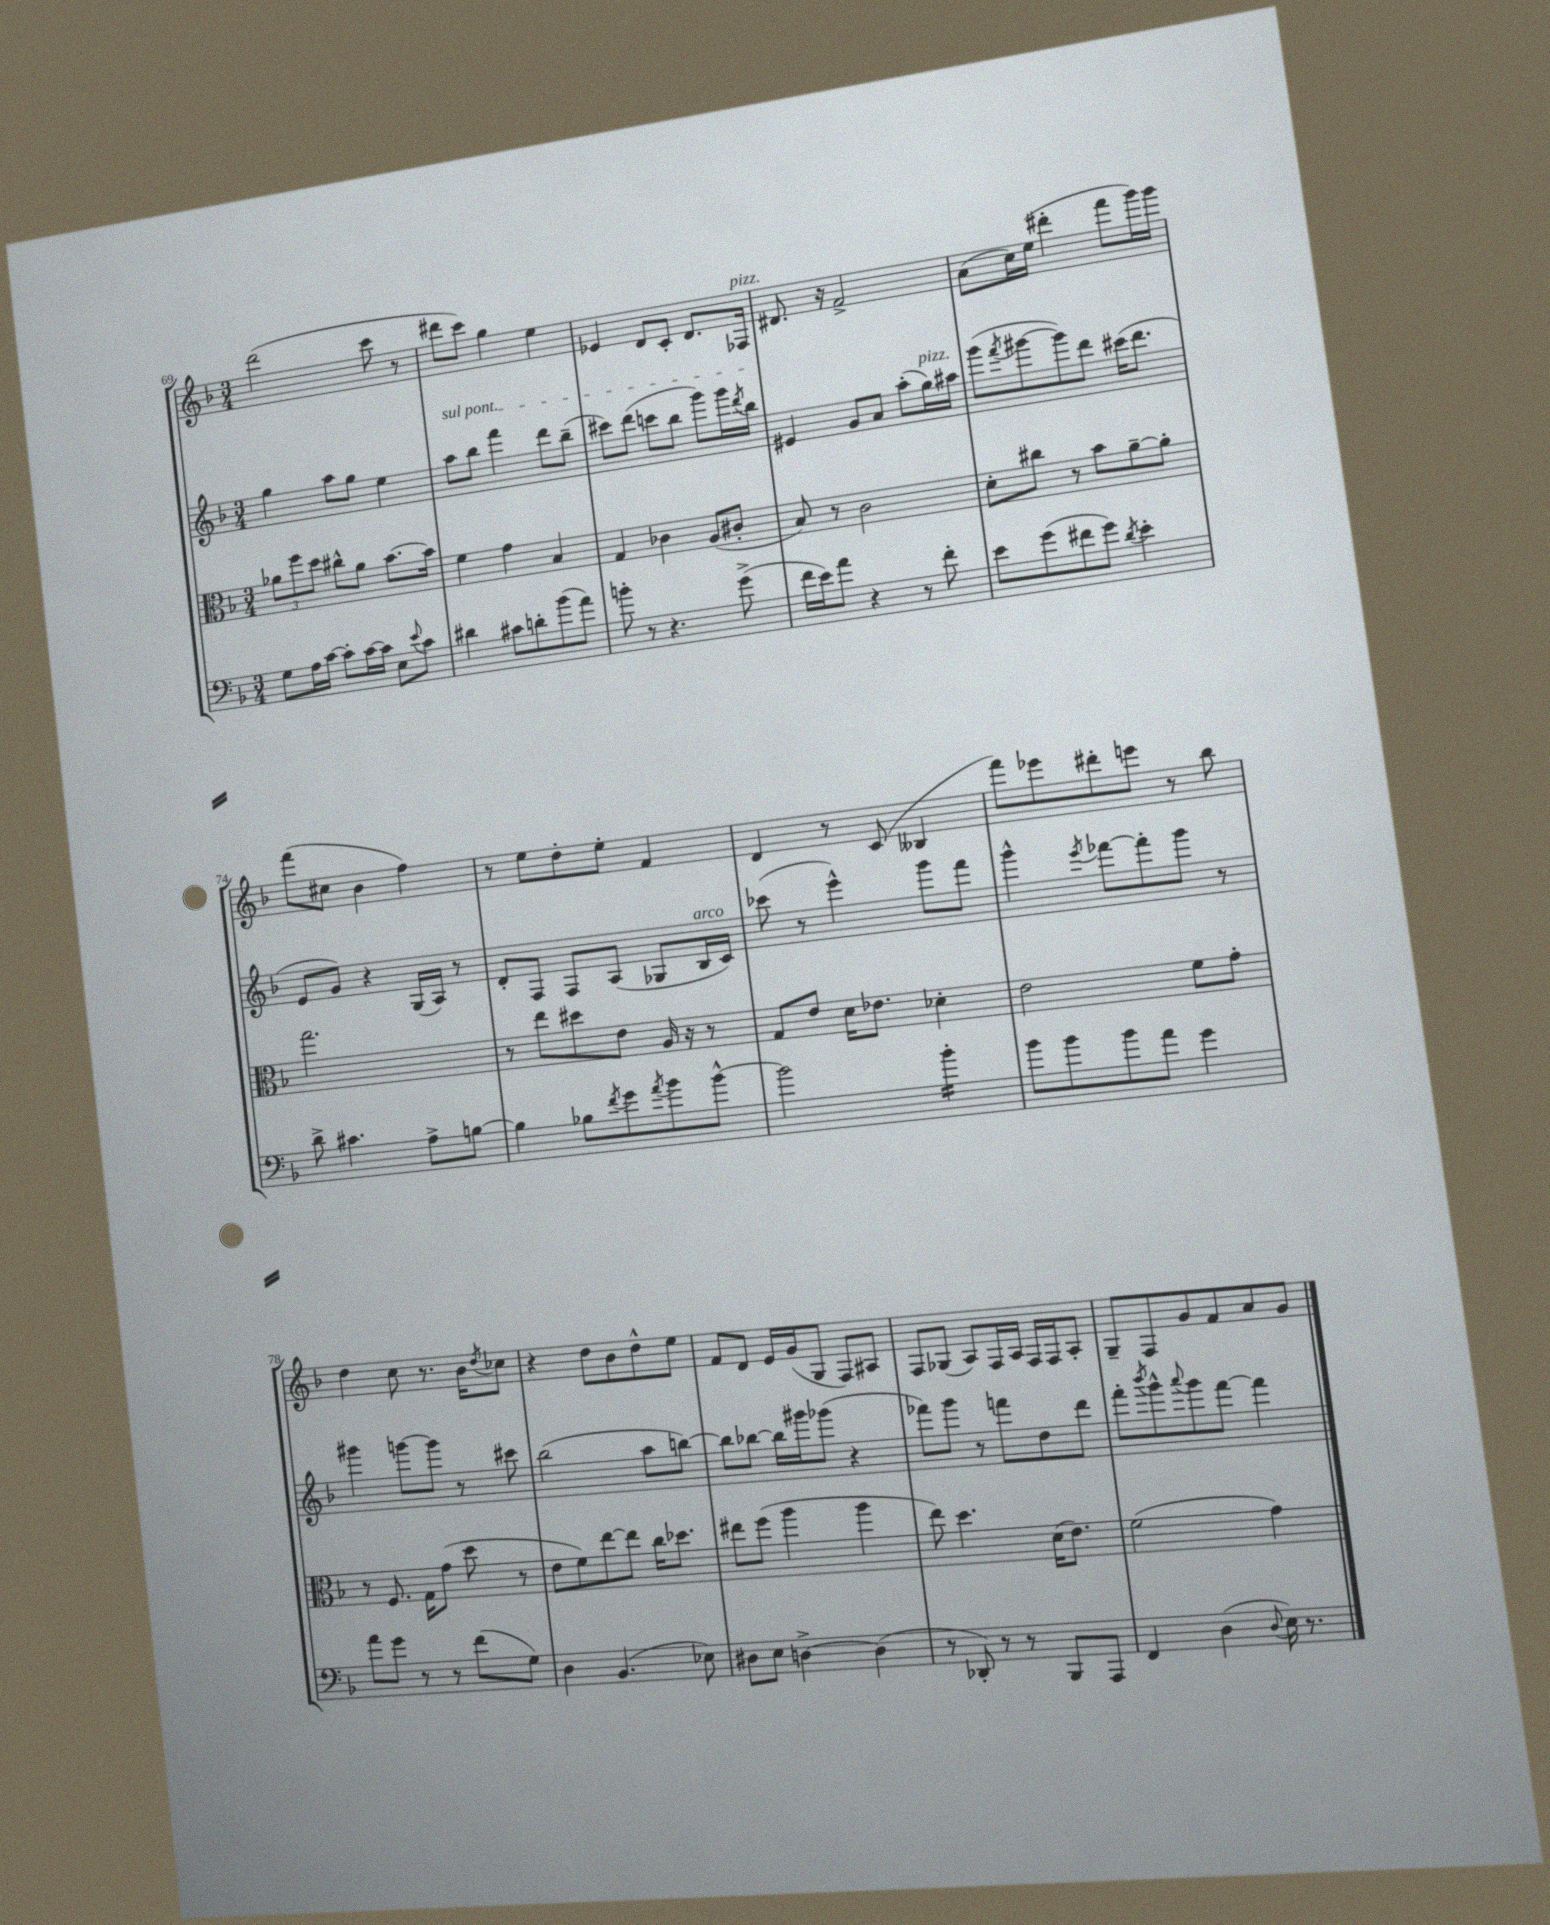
<<
\new StaffGroup <<
\new Staff = "s0" {
    \clef treble \key f \major \numericTimeSignature \time 3/4
    d'''2( c'''8 r8 |
    dis'''8 c'''8) g''4 e''4 |
    ees'4 d'8 c'8-. d'8. fes16^\markup { \italic "pizz." } |
    dis'8. r16 f'2-> |
    a'8( c''16) e''16( dis'''4-. f'''8 g'''16) g'''16 |
    f'''8( cis''8 bes'4 f''4) |
    r8 e''8 d''8-. e''8-. f'4 |
    d'4 r8 c'8( beses4 |
    f'''8) ees'''8 dis'''8-. e'''8 r8 bes''8 |
    d''4 c''8 r8. bes'16 \acciaccatura { d''8 } ces''8 |
    r4 d''8 bes'8 d''8-^ e''8 |
    f'8 d'8 e'16 g'16( g8 f8) ais8 |
    f8 ges8( a8) f16 a16 f16 f16 a8-. |
    g8-- f8 g'8 f'8 a'8 g'8 \bar "|." |
}
\new Staff = "s1" {
    \clef treble \key f \major \numericTimeSignature \time 3/4
    g''4 a''8 g''8 e''4 |
    \once \override TextSpanner.bound-details.left.text = \markup { \italic "sul pont." } a''8\startTextSpan bes''8 f'''4 d'''8 bes''8--( |
    cis'''8) d'''8( c'''8 bes''8 g'''8) g'''16 \acciaccatura { d'''8 } bes''16\stopTextSpan |
    eis'4 g'8 a'8 a''8-.( g''16^\markup { \italic "pizz." }) ais''16 |
    g'''8( \acciaccatura { f'''8 } gis'''8~ gis'''8) d'''8 cis'''16( d'''8. |
    e'8 g'8) r4 g16( a16) r8 |
    d'8-. f8 f8 a8( ges8 bes16^\markup { \italic "arco" } c'16) |
    ces'''8( r8 e'''4-^) g'''8 f'''8 |
    g'''4-^ \acciaccatura { e'''8 } fes'''8~ fes'''8-. g'''8 r8 |
    gis'''4 g'''8~ g'''8 r8 cis'''8 |
    bes''2( a''8 b''8~) |
    b''8 bes''8~ bes''16 gis'''16 ges'''8( r4 |
    fes'''8) g'''8 r8 f'''8 d''8 d'''8 |
    f'''8-. \acciaccatura { bes'''8 } g'''8-^ \appoggiatura { a'''8 } g'''8 f'''8~ f'''4 \bar "|." |
}
\new Staff = "s2" {
    \clef alto \key f \major \numericTimeSignature \time 3/4
    \tuplet 3/2 { aes'8 f''8 d''8 } cis''8-^ aes'8 bes'8.~ bes'16 |
    f'4 g'4 bes4 |
    g4 ces'4 a8( cis'8-. |
    bes8) r8 c'2 |
    d'8-. cis''8 r8 bes'8 a'8~-- a'8-. |
    g''2. |
    r8 e''8 dis''8 e'8 a16 r16 r8 |
    g8 e'8 d'16 ees'8. des'4-. |
    e'2 f'8 g'8-. |
    r8 f8. g16 g'8( d''8 r8 |
    e'8 f'8) e''8~ e''8 c''16 des''8. |
    eis''8 f''8( a''4 a''4 |
    e''8) d''4. d'16( e'8.) |
    f'2( g'4) \bar "|." |
}
\new Staff = "s3" {
    \clef bass \key f \major \numericTimeSignature \time 3/4
    g8 a16 c'16~ c'8-. c'16~ c'16 e8 \appoggiatura { e'8 } c'8 |
    dis'4 cis'8 d'8-. bes'8( a'8) |
    b'8-. r8 r4. g'8->( |
    f'16 e'16) a'8 r4 r8 f'8-. |
    e'8 g'8( fis'8 g'8) \acciaccatura { d'8 } e'4-. |
    d'8-> cis'4. a8-> b8~ |
    b4 bes8 \acciaccatura { f'8 } g'8 \acciaccatura { a'8 } bes'8 bes'8~-^ |
    bes'2 bes'4:16-. |
    bes'8 bes'8 bes'8 a'8 g'4 |
    a'8 g'8 r8 r8 f'8( g8) |
    d4 bes,4.( ees8) |
    dis8 e8 d4~-> d4( |
    r8 des,8-.) r8 r8 bes,,8 a,,8 |
    f,4 d4( \appoggiatura { d8 } e16) r8. \bar "|." |
}
>>
>>
\layout { \context { \Score currentBarNumber = #69 } }
